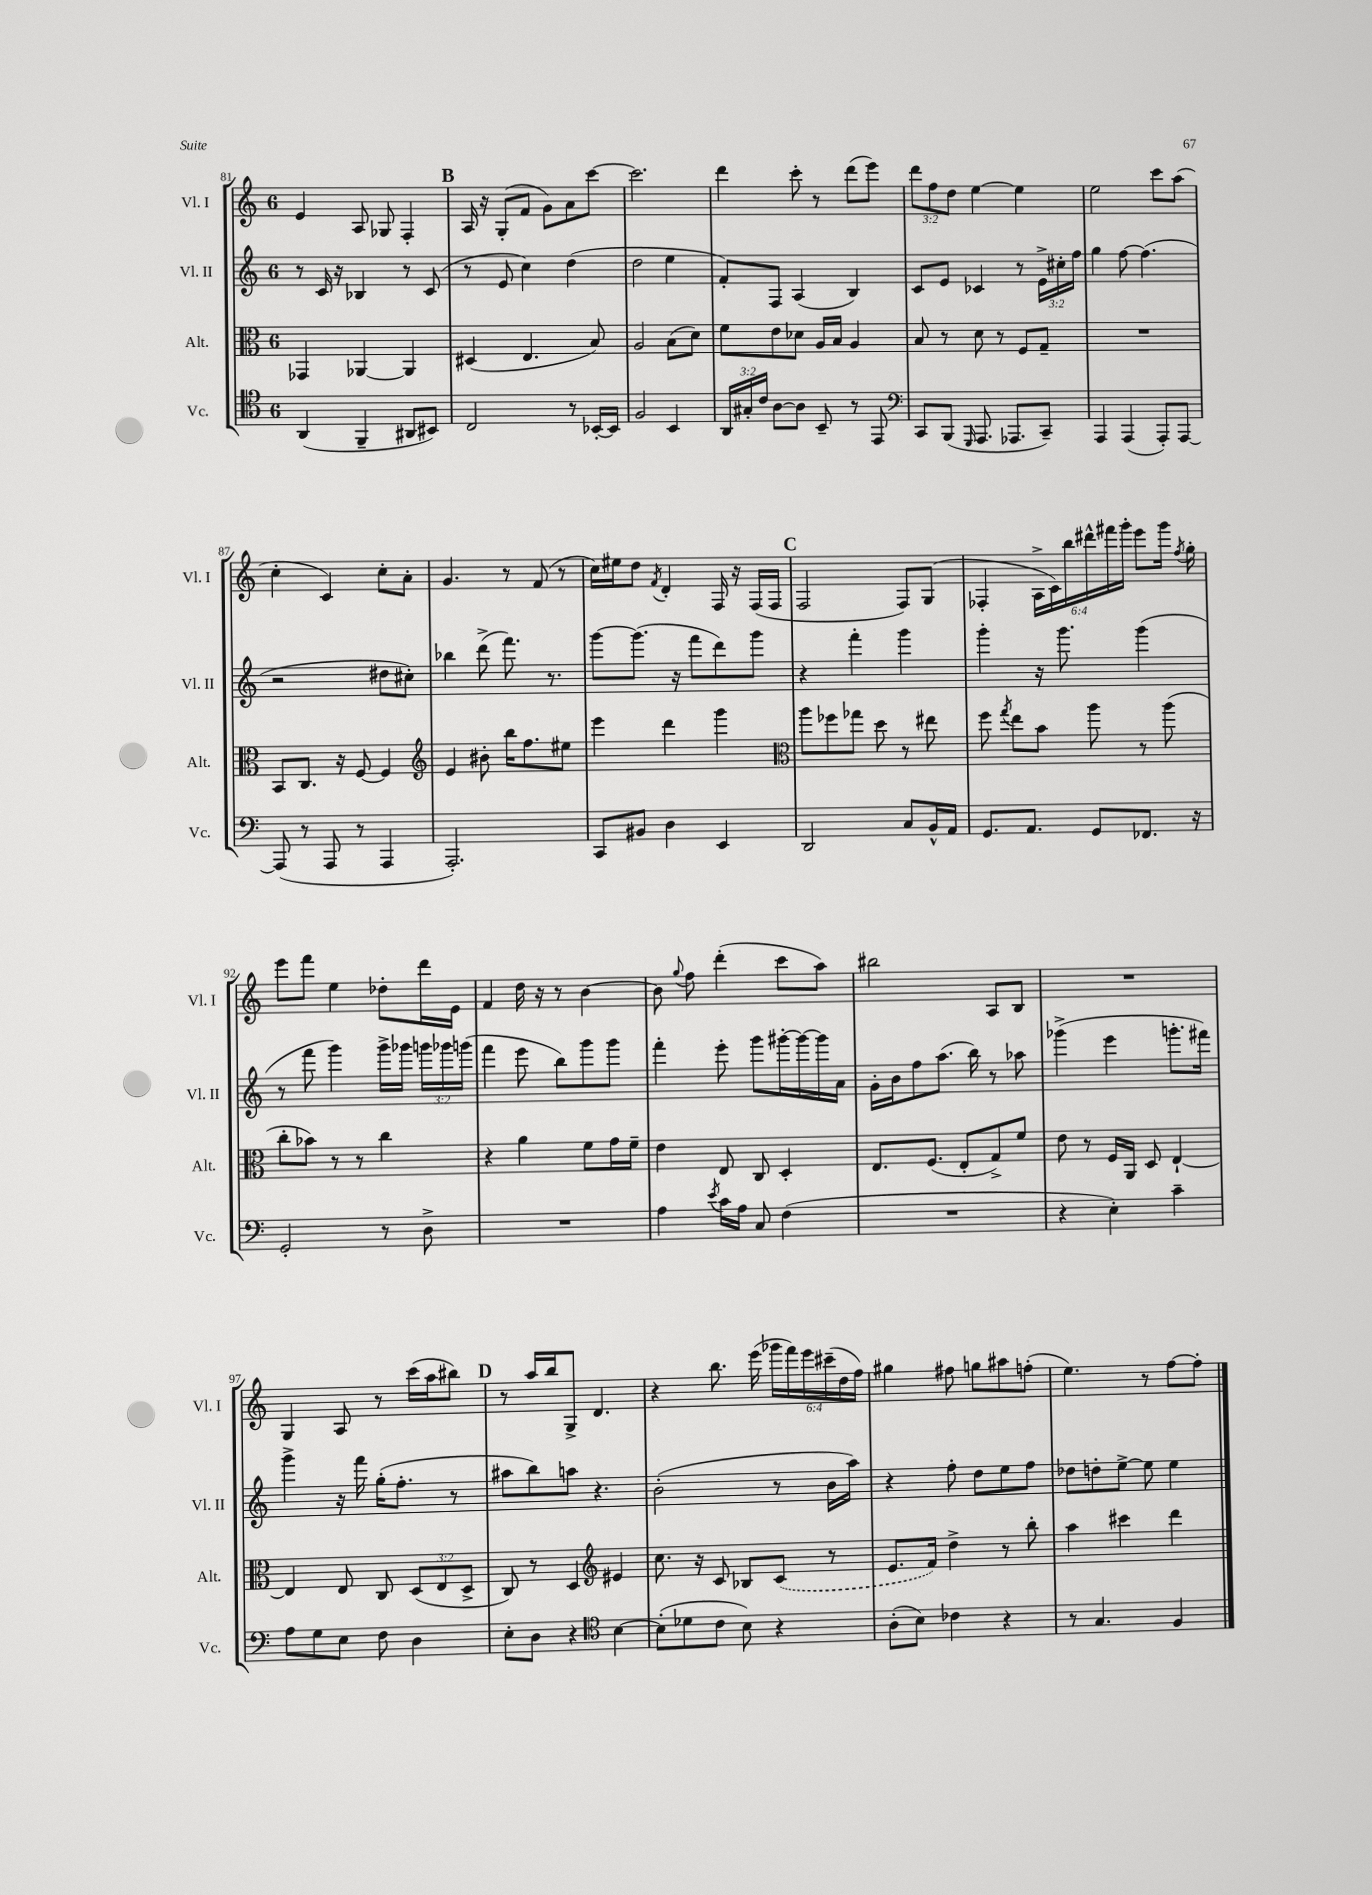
<<
\new StaffGroup <<
\new Staff = "s0" \with { instrumentName = "Vl. I" shortInstrumentName = "Vl. I" } {
    \clef treble \key c \major \once \override Staff.TimeSignature.style = #'single-digit \time 6/8 \override Staff.TupletNumber.text = #tuplet-number::calc-fraction-text
    \autoBeamOff e'4 a8 ges8 f4-. |
    \mark \markup { \bold "B" } a16 r16 g8[-.( f'8] g'8[) a'8 c'''8]~ |
    c'''2. |
    d'''4 c'''8-. r8 d'''8[( e'''8]) |
    \tuplet 3/2 { d'''8[ f''8 d''8] } e''4~ e''4 |
    e''2 c'''8[ a''8]( |
    c''4-. c'4) c''8[-. a'8]-. |
    g'4. r8 f'8( r8 |
    c''16[) eis''16 d''8] \acciaccatura { f'8 } d'4-. f16 r16 f16[( f16] |
    \mark \markup { \bold "C" } f2 f8[) g8]( |
    fes4-. \tuplet 6/4 { a16[-> c'16) b''16 dis'''16-^ fis'''16 g'''16]-. } e'''8[ g'''16] \acciaccatura { f''8 } g''16-. |
    e'''8[ f'''8] e''4 des''8[-. d'''16 e'16] |
    f'4 d''16 r16 r8 b'4~ |
    b'8 \appoggiatura { g''8 } f''8 d'''4-.( c'''8[ a''8]) |
    bis''2 a8[ b8] |
    R2. |
    g4 a8 r8 c'''16[( a''16 bis''8]) |
    \mark \markup { \bold "D" } r8 a''16[ b''16 g8]-> d'4. |
    r4 b''8. e'''16( \tuplet 6/4 { ges'''16[ f'''16) e'''16 cis'''16--( d''16 f''16]) } |
    gis''4 fis''8 g''8[ ais''8 f''8]-.( |
    e''4.) r8 f''8[~ f''8]-. \bar "|." |
}
\new Staff = "s1" \with { instrumentName = "Vl. II" shortInstrumentName = "Vl. II" } {
    \clef treble \key c \major \once \override Staff.TimeSignature.style = #'single-digit \time 6/8 \override Staff.TupletNumber.text = #tuplet-number::calc-fraction-text
    \autoBeamOff r8 c'16 r16 bes4 r8 c'8( |
    \mark \markup { \bold "B" } r8 e'8 c''4) d''4( |
    d''2 e''4 |
    f'8[-.) f8] a4( b4) |
    c'8[ e'8] ces'4 r8 \tuplet 3/2 { e'16[-> cis''16-. f''16] } |
    g''4 f''8~ f''4.( |
    r2 dis''8[ cis''8]-.) |
    bes''4 d'''8->( f'''8.) r8. |
    g'''8[~ g'''8.]( r16 f'''8[ d'''8) g'''8] |
    \mark \markup { \bold "C" } r4 f'''4-. g'''4 |
    g'''4-. r16 g'''8. g'''4( |
    r8 f'''8 g'''4) g'''16[-> ges'''16] \tuplet 3/2 { g'''16[ ges'''16 g'''16]( } |
    f'''4 e'''8 b''8[) g'''8 g'''8] |
    f'''4-. e'''8-. g'''8[ gis'''16~-. gis'''16~ gis'''16 a'16] |
    g'16[-. b'16 f''8 a''8.]( b''16) r8 aes''8 |
    ges'''4->( e'''4 g'''8.[-. fis'''16]) |
    g'''4-> r16 f'''16 g''16[-.( f''8.]-. r8 |
    \mark \markup { \bold "D" } ais''8[ b''8) a''8] r4. |
    b'2-.( r8 b'16[ a''16]) |
    r4 f''8-. d''8[ e''8 f''8] |
    des''8[ d''8-. e''8]~-> e''8 e''4 \bar "|." |
}
\new Staff = "s2" \with { instrumentName = "Alt." shortInstrumentName = "Alt." } {
    \clef alto \key c \major \once \override Staff.TimeSignature.style = #'single-digit \time 6/8 \override Staff.TupletNumber.text = #tuplet-number::calc-fraction-text
    \autoBeamOff ges,4 aes,4~ aes,4 |
    \mark \markup { \bold "B" } dis4( e4. b8) |
    a2 b8[( d'8]) |
    f'8[ e'8 des'8] a16[ b16] a4 |
    b8 r8 d'8 r8 f8[ g8]-- |
    R2. |
    b,8[ c8.] r16 f8~ f4 |
    \clef treble e'4 bis'8-. b''16[ f''8. eis''8] |
    e'''4 d'''4 g'''4 |
    \mark \markup { \bold "C" } \clef alto a''8[ fes''8 ges''8] d''8 r8 eis''8 |
    f''8 \acciaccatura { g''8 } e''8[ b'8] a''8 r8 a''8( |
    c''8[-. bes'8]) r8 r8 c''4 |
    r4 a'4 f'8[ g'16 f'16]-- |
    e'4 e8 c8 d4-. |
    e8.[ f8.]( e8[-. g8->) f'8] |
    e'8 r8 f16[ a,16] d8 e4~-! |
    e4 e8 c8 \tuplet 3/2 { d8[( e8 d8]-> } |
    \mark \markup { \bold "D" } c8) r8 d4 \clef treble eis'4 |
    c''8. r16 c'8 bes8[ \once \slurDashed c'8]( r8 |
    e'8.[ f'16]) d''4-> r8 b''8-. |
    a''4 cis'''4 d'''4 \bar "|." |
}
\new Staff = "s3" \with { instrumentName = "Vc." shortInstrumentName = "Vc." } {
    \clef tenor \key c \major \once \override Staff.TimeSignature.style = #'single-digit \time 6/8 \override Staff.TupletNumber.text = #tuplet-number::calc-fraction-text
    \autoBeamOff a,4( f,4-- ais,8[ bis,8]) |
    \mark \markup { \bold "B" } c2 r8 bes,16[~-. bes,16] |
    f2 b,4 |
    \tuplet 3/2 { a,16[ gis16-. c'16] } a8[~ a8] b,8-- r8 e,8 |
    \clef bass c,8[ b,,8]( \grace { g,,16 } a,,8. aes,,8.[ c,8]--) |
    a,,4 a,,4( a,,8[-.) a,,8]~ |
    a,,8( r8 a,,8 r8 a,,4 |
    a,,2.-.) |
    c,8[ bis,8] d4 e,4 |
    \mark \markup { \bold "C" } d,2 c8[ b,16-^ a,16] |
    g,8.[ a,8.] g,8[ fes,8.] r16 |
    g,2-. r8 d8-> |
    R2. |
    a4 \acciaccatura { e'8 } c'16[ a16] c8 f4( |
    R2. |
    r4 e4-.) c'4-- |
    a8[ g8 e8] f8 d4 |
    \mark \markup { \bold "D" } e8[-. d8] r4 \clef tenor b4~ |
    b8[-.( des'8 c'8] b8) r4 |
    a8[-.( b8]) ces'4 r4 |
    r8 g4. f4 \bar "|." |
}
>>
>>
\layout { \context { \Score currentBarNumber = #81 } }
